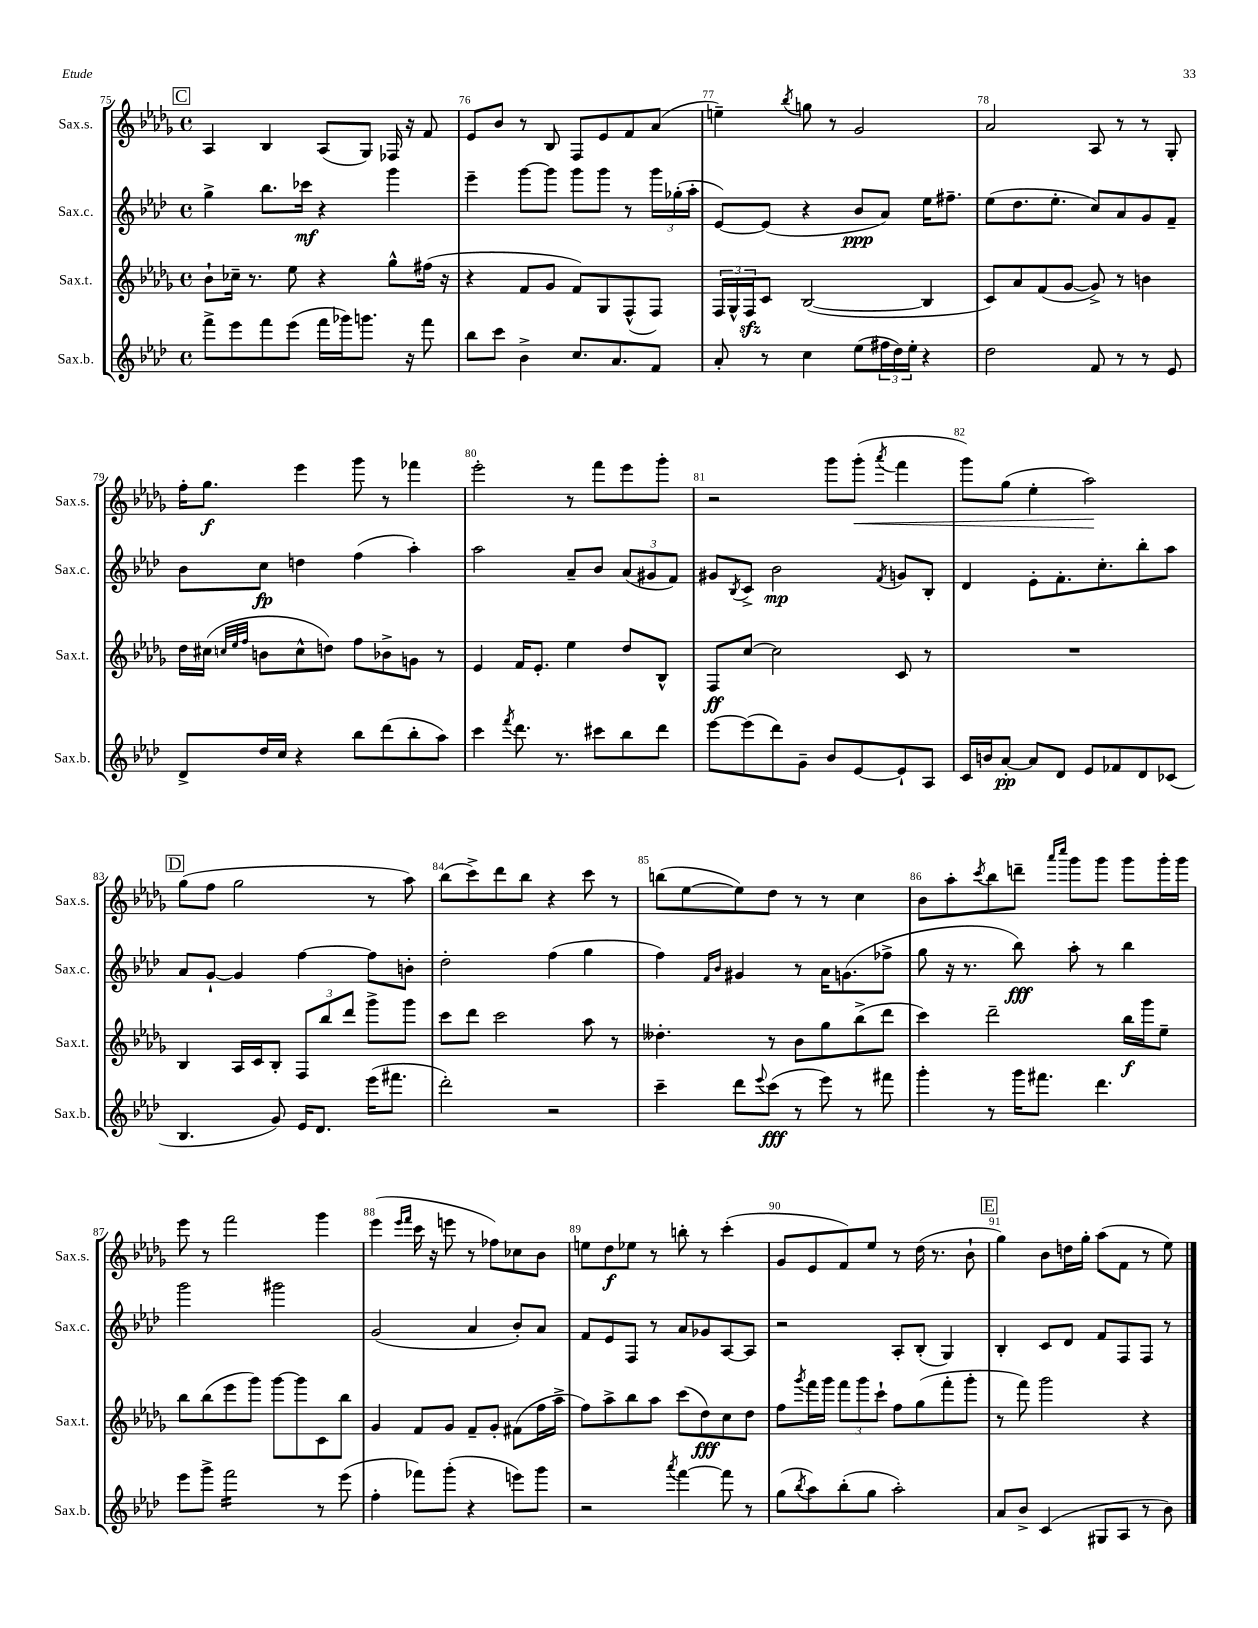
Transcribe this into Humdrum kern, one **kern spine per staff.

**kern	**dynam	**kern	**dynam	**kern	**dynam	**kern	**dynam
*part4	*part4	*part3	*part3	*part2	*part2	*part1	*part1
*staff4	*staff4	*staff3	*staff3	*staff2	*staff2	*staff1	*staff1
*I"Sax.b.	*	*I"Sax.t.	*	*I"Sax.c.	*	*I"Sax.s.	*
*I'Sax.b.	*	*I'Sax.t.	*	*I'Sax.c.	*	*I'Sax.s.	*
*clefG2	*	*clefG2	*	*clefG2	*	*clefG2	*
*k[b-e-a-d-]	*	*k[b-e-a-d-g-]	*	*k[b-e-a-d-]	*	*k[b-e-a-d-g-]	*
*M4/4	*	*M4/4	*	*M4/4	*	*M4/4	*
*met(c)	*	*met(c)	*	*met(c)	*	*met(c)	*
!!LO:REH:place=s1:t=C
=75	=75	=75	=75	=75	=75	=75	=75
8fff^\L	.	8b-`\L	.	4gg^\	.	4A-/	.
8eee-\	.	16cc-X~\Jk	.	.	.	.	.
.	.	8.r	.	.	.	.	.
8fff\	.	.	.	8.bb-\L	.	4B-/	.
(8eee-\J	.	8ee-\	.	.	.	.	.
.	.	.	.	16ccc-X\Jk	mf	.	.
16fff\LL	.	4r	.	4r	.	(8A-/L	.
16ggg-X\J)	.	.	.	.	.	.	.
8.gggn\J	.	.	.	.	.	8G-/J)	.
.	.	8gg-^^\L	.	4ggg\	.	16F-X/	.
16r	.	.	.	.	.	16r	.
8fff\	.	(16ff#X\Jk	.	.	.	8f/	.
.	.	16r	.	.	.	.	.
=76	=76	=76	=76	=76	=76	=76	=76
8bb-\L	.	4r	.	4eee-~\	.	8e-/L	.
8ccc\J	.	.	.	.	.	8b-/J	.
4b-^\	.	8f/L	.	[8ggg\L	.	8r	.
.	.	8g-/J	.	8ggg\J]	.	8B-/	.
8.cc/L	.	8f/L)	.	8ggg\L	.	8F/L	.
.	.	8G-/	.	8ggg\J	.	8e-/	.
8.a-/	.	.	.	.	.	.	.
.	.	(8F^^/	.	8r	.	8f/	.
8f/J	.	8F/J)	.	24ggg\LL	.	(8a-/J	.
.	.	.	.	(24gg-X'\	.	.	.
.	.	.	.	24aa-'\JJ	.	.	.
=77	=77	=77	=77	=77	=77	=77	=77
8a-'/	.	24F/LL	.	[8e-/L)	.	4een~\)	.
.	.	24G-^^/	.	.	.	.	.
.	.	24Fzz/J	.	.	.	.	.
8r	.	8c/J	.	(8e-/J]	.	.	.
.	.	.	.	.	.	8qbb-/	.
4cc\	.	([2B-/	.	4r	.	8ggn\	.
.	.	.	.	.	.	8r	.
(8ee-\L	.	.	.	8b-/L	ppp	2g-/	.
24ff#X\L	.	.	.	8a-/J)	.	.	.
24dd-\)	.	.	.	.	.	.	.
24ee-'\JJ	.	.	.	.	.	.	.
4r	.	4B-/]	.	16ee-\KL	.	.	.
.	.	.	.	8.ff#X~\J	.	.	.
=78	=78	=78	=78	=78	=78	=78	=78
2dd-\	.	8c/L)	.	(8ee-\L	.	2a-/	.
.	.	8a-/	.	8.dd-\	.	.	.
.	.	(8f/	.	.	.	.	.
.	.	.	.	8.ee-'\J	.	.	.
.	.	[8g-/J	.	.	.	.	.
8f/	.	8g-^/])	.	8cc/L)	.	8A-/	.
8r	.	8r	.	8a-/	.	8r	.
8r	.	4bn\	.	8g/	.	8r	.
8e-/	.	.	.	8f~/J	.	8G-'/	.
!!LO:LB:g=z
=79	=79	=79	=79	=79	=79	=79	=79
8d-^/L	.	16dd-\LL	.	8b-\L	.	16ff'\KL	.
.	.	(16cc#X\JJ	.	.	.	8.gg-\J	f
.	.	32qqccn/LLL	.	.	.	.	.
.	.	32qqee-/	.	.	.	.	.
.	.	32qqff/JJJ	.	.	.	.	.
16dd-/L	.	8bn\L	.	8cc\J	fp	.	.
16cc/JJ	.	.	.	.	.	.	.
4r	.	8cc^^\	.	4ddn\	.	4eee-\	.
.	.	8ddn\J)	.	.	.	.	.
8bb-\L	.	8ff\L	.	(4ff\	.	8ggg-\	.
(8ddd-\	.	8b-X^\	.	.	.	8r	.
8bb-'\	.	8gn\J	.	4aa-'\)	.	4fff-X\	.
8aa-\J)	.	8r	.	.	.	.	.
=80	=80	=80	=80	=80	=80	=80	=80
4ccc\	.	4e-/	.	2aa-\	.	2eee-'\	.
8qfff/	.	.	.	.	.	.	.
8.ddd-\	.	16f/KL	.	.	.	.	.
.	.	8.e-'/J	.	.	.	.	.
8.r	.	.	.	.	.	.	.
.	.	4ee-\	.	8a-~/L	.	8r	.
8ccc#X\L	.	.	.	8b-/J	.	8fff\L	.
8bb-\	.	8dd-/L	.	(12a-/L	.	8eee-\	.
.	.	.	.	12g#X/	.	.	.
8ddd-\J	.	8B-^^/J	.	.	.	8ggg-'\J	.
.	.	.	.	12f/J)	.	.	.
=81	=81	=81	=81	=81	=81	=81	=81
[8eee-\L	.	8F/L	ff	8g#X/L	.	2r	.
.	.	.	.	8qB-/	.	.	.
(8eee-\]	.	[8cc/J	.	8c^/J	.	.	.
8ddd-\)	.	2cc\]	.	2b-\	mp	.	.
8g~\J	.	.	.	.	.	.	.
8b-/L	.	.	.	.	.	8ggg-\L	.
!	!	!	!	!	!	!	!LO:HP:b
[8e-/	.	.	.	.	.	(8ggg-'\J	<
.	.	.	.	8qf/	.	8qaaa-/	.
8e-`/]	.	8c/	.	8gn/L	.	4fff\	.
8A-/J	.	8r	.	8B-'/J	.	.	.
=82	=82	=82	=82	=82	=82	=82	=82
16c/LL	.	1r	.	4d-/	.	8ggg-\L)	.
16bn/J	.	.	.	.	.	.	.
[8a-'/J	pp	.	.	.	.	(8gg-\J	.
8a-/L]	.	.	.	8e-'\L	.	4ee-'\	.
8d-/J	.	.	.	8.f'\	.	.	.
8e-/L	.	.	.	.	.	2aa-\)	.
.	.	.	.	8.cc'\	.	.	.
8f-X/	.	.	.	.	.	.	.
8d-/	.	.	.	8bb-'\	.	.	.
(8c-X/J	.	.	.	8aa-\J	.	.	.
.	.	.	.	.	.	.	[
!!LO:LB:g=z
!!LO:REH:place=s1:t=D
=83	=83	=83	=83	=83	=83	=83	=83
4.B-/	.	4B-/	.	8a-/L	.	(8gg-\L	.
.	.	.	.	[8g`/J	.	8ff\J	.
.	.	16A-/LL	.	4g/]	.	2gg-\	.
.	.	16c/J	.	.	.	.	.
8g/)	.	8B-'/J	.	.	.	.	.
16e-/KL	.	12F/L	.	[4ff\	.	.	.
8.d-/J	.	.	.	.	.	.	.
.	.	12bb-/	.	.	.	.	.
.	.	12ddd-/J	.	.	.	.	.
(16eee-\KL	.	8ggg-^\L	.	8ff\L]	.	8r	.
8.fff#X\J	.	.	.	.	.	.	.
.	.	8ggg-\J	.	8bn'\J	.	8aa-\)	.
=84	=84	=84	=84	=84	=84	=84	=84
2ddd-'\)	.	8ccc\L	.	2dd-'\	.	(8bb-\L	.
.	.	8ddd-\J	.	.	.	8ccc^\)	.
.	.	2ccc\	.	.	.	8ddd-\	.
.	.	.	.	.	.	8bb-\J	.
2r	.	.	.	(4ff\	.	4r	.
.	.	8aa-\	.	4gg\	.	8ccc\	.
.	.	8r	.	.	.	8r	.
=85	=85	=85	=85	=85	=85	=85	=85
4ccc~\	.	4.dd--X'\	.	4ff\)	.	(8bbn\L	.
.	.	.	.	.	.	[8ee-\	.
.	.	.	.	16qqf/LL	.	.	.
.	.	.	.	16qqb-/JJ	.	.	.
8ddd-\L	.	.	.	4g#X/	.	8ee-\])	.
8qqeee-/	.	.	.	.	.	.	.
(8ccc\J	fff	8r	.	.	.	8dd-\J	.
8r	.	8b-\L	.	8r	.	8r	.
8eee-\)	.	8gg-\	.	16a-\KL	.	8r	.
.	.	.	.	(8.gn\	.	.	.
8r	.	(8bb-^\	.	.	.	4cc\	.
8fff#X\	.	8ddd-\J	.	8ff-X^\J	.	.	.
=86	=86	=86	=86	=86	=86	=86	=86
4ggg'\	.	4ccc\)	.	8gg\	.	8b-\L	.
.	.	.	.	16r	.	8aa-'\	.
.	.	.	.	8.r	.	.	.
.	.	.	.	.	.	8qccc/	.
8r	.	2ddd-~\	.	.	.	8bb-\	.
16ggg\KL	.	.	.	8bb-\)	fff	8dddn~\J	.
8.fff#X\J	.	.	.	.	.	.	.
.	.	.	.	.	.	16qqaaa-/LL	.
.	.	.	.	.	.	16qqcccc/JJ	.
.	.	.	.	8aa-'\	.	8ggg-\L	.
4.ddd-\	.	.	.	8r	.	8ggg-\J	.
.	.	16bb-\LL	f	4bb-\	.	8ggg-\L	.
.	.	16ggg-\J	.	.	.	.	.
.	.	8ee-~\J	.	.	.	16ggg-'\L	.
.	.	.	.	.	.	16ggg-\JJ	.
!!LO:LB:g=z
=87	=87	=87	=87	=87	=87	=87	=87
8eee-\L	.	8bb-\L	.	2ggg\	.	8eee-\	.
8ggg^\J	.	(8bb-\	.	.	.	8r	.
*tremolo	*	*	*	*	*	*	*
16fff\LL	.	8eee-\	.	.	.	2fff\	.
16fff\	.	.	.	.	.	.	.
16fff\	.	8ggg-\J)	.	.	.	.	.
16fff\	.	.	.	.	.	.	.
16fff\	.	[8ggg-\L	.	2ggg#X\	.	.	.
16fff\	.	.	.	.	.	.	.
16fff\	.	8ggg-\]	.	.	.	.	.
16fff\JJ	.	.	.	.	.	.	.
*Xtremolo	*	*	*	*	*	*	*
8r	.	8c\	.	.	.	4ggg-\	.
(8eee-\	.	8bb-\J	.	.	.	.	.
=88	=88	=88	=88	=88	=88	=88	=88
4ff'\	.	4g-/	.	(2g/	.	(4eee-\	.
.	.	.	.	.	.	16qqeee-/LL	.
.	.	.	.	.	.	16qqfff/JJ	.
8fff-X\L)	.	8f/L	.	.	.	16ccc\	.
.	.	.	.	.	.	16r	.
(8ggg'\J	.	8g-/J	.	.	.	8eeen\	.
4r	.	8f~/L	.	4a-/	.	8r	.
.	.	8g-'/J	.	.	.	8ff-X\L)	.
8eeen\L)	.	(8f#X\L	.	8b-'/L)	.	8cc-X\	.
8ggg\J	.	16ff\L	.	8a-/J	.	8b-\J	.
.	.	16aa-^\JJ	.	.	.	.	.
=89	=89	=89	=89	=89	=89	=89	=89
2r	.	8ff\L)	.	8f/L	.	8een\L	.
.	.	8aa-^\	.	8e-/	.	8dd-\	f
.	.	8bb-\	.	8F/J	.	8ee-X\J	.
.	.	8aa-\J	.	8r	.	8r	.
8qaaa-/	.	.	.	.	.	.	.
[4fff\	.	(8ccc\L	.	8a-/L	.	8bbn'\	.
.	.	8dd-\)	fff	8g-X/	.	8r	.
8fff\]	.	8cc\	.	[8A-/	.	(4ccc'\	.
8r	.	8dd-\J	.	8A-/J]	.	.	.
=90	=90	=90	=90	=90	=90	=90	=90
(8gg\L	.	8ff\L	.	2r	.	8g-/L	.
8qbb-/	.	8qggg-/	.	.	.	.	.
8aa-\)	.	16fff\L	.	.	.	8e-/	.
.	.	16ggg-\JJ	.	.	.	.	.
(8bb-'\	.	12fff\L	.	.	.	8f/)	.
.	.	12ggg-\	.	.	.	.	.
8gg\J	.	.	.	.	.	8ee-/J	.
.	.	12ccc`\J	.	.	.	.	.
2aa-'\)	.	8ff\L	.	8A-'/L	.	8r	.
.	.	(8gg-\	.	(8B-'/J	.	(16dd-\	.
.	.	.	.	.	.	8.r	.
.	.	8fff'\	.	4G/)	.	.	.
.	.	8ggg-'\J	.	.	.	8b-`\	.
!!LO:REH:place=s1:t=E
=91	=91	=91	=91	=91	=91	=91	=91
8a-/L	.	8r	.	4B-'/	.	4gg-\)	.
8b-^/J	.	8fff\)	.	.	.	.	.
(4c/	.	2ggg-\	.	8c/L	.	8b-\L	.
.	.	.	.	8d-/J	.	16ddn\L	.
.	.	.	.	.	.	16gg-'\JJ	.
8G#X/L	.	.	.	8f/L	.	(8aa-\L	.
8A-/J	.	.	.	8F/	.	8f\J	.
8r	.	4r	.	8F/J	.	8r	.
8b-\)	.	.	.	8r	.	8ee-\)	.
==	==	==	==	==	==	==	==
*-	*-	*-	*-	*-	*-	*-	*-
